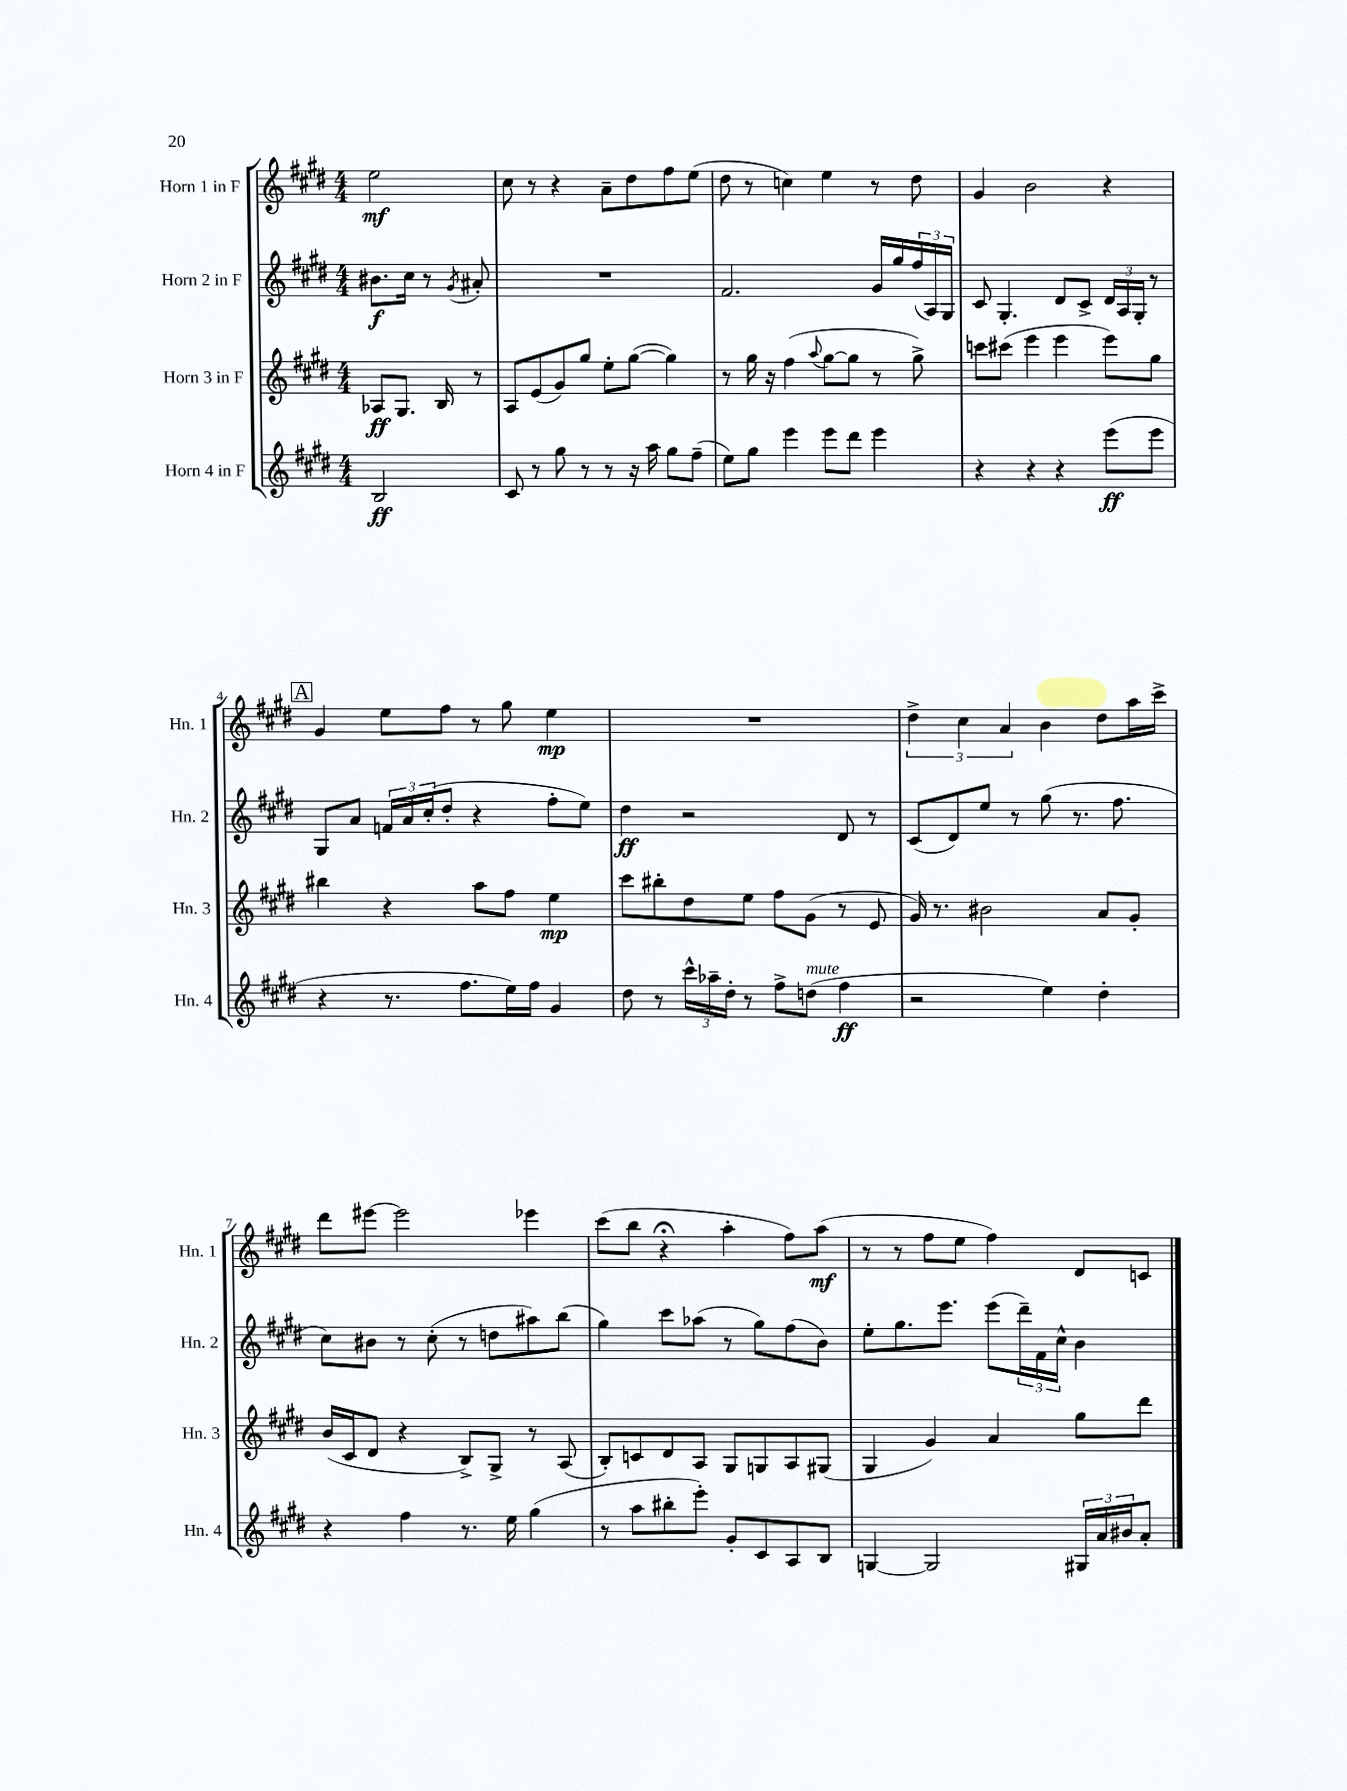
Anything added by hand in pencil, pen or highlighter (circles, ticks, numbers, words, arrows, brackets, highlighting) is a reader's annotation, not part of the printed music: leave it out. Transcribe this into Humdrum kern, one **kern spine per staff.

**kern	**kern	**kern	**kern
*staff4	*staff3	*staff2	*staff1
*clefG2	*clefG2	*clefG2	*clefG2
*k[f#c#g#d#]	*k[f#c#g#d#]	*k[f#c#g#d#]	*k[f#c#g#d#]
*M4/4	*M4/4	*M4/4	*M4/4
2B	8A-	8.b#	2ee
.	8.G#	.	.
.	.	16cc#	.
.	.	8r	.
.	16B	.	.
.	.	8qg#	.
.	8r	8a#'	.
=	=	=	=
8c#	8A	1r	8cc#
8r	(8e	.	8r
8gg#	8g#)	.	4r
8r	8gg#	.	.
8r	8ee'	.	8a~
16r	([8gg#	.	8dd#
16aa	.	.	.
8gg#	4gg#])	.	8ff#
(8ff#~	.	.	(8ee
=	=	=	=
8ee)	8r	2.f#	8dd#
8gg#	16gg#	.	8r
.	16r	.	.
4eee	(4ff#	.	4cc)
.	8qqaa	.	.
8eee	[8gg#	.	4ee
8ddd#	8gg#]	.	.
4eee	8r	16g#	8r
.	.	16gg#	.
.	8gg#^)	(24ff#	8dd#
.	.	24A)	.
.	.	24G#	.
=	=	=	=
4r	8ccc	8c#	4g#
.	(8ccc#	4.G#'	.
4r	4eee	.	2b
4r	4eee	8d#	.
.	.	8c#^	.
(8eee	8eee)	24d#	4r
.	.	24A	.
.	.	24G#'	.
8eee	8gg#	8r	.
=	=	=	=
4r	4bb#	8G#	4g#
.	.	8a	.
8.r	4r	24f	8ee
.	.	24a	.
.	.	(24cc#'	.
.	.	8dd#'	8ff#
8.ff#	.	.	.
.	8aa	4r	8r
16ee)	8ff#	.	8gg#
16ff#	.	.	.
4g#	4ee	8ff#'	4ee
.	.	8ee)	.
=	=	=	=
8dd#	8ccc#	4dd#	1r
8r	8bb#'	.	.
24ccc#^^	8dd#	2r	.
24aa-~	.	.	.
24dd#'	.	.	.
8r	8ee	.	.
8ff#^	8ff#	.	.
(8dd	(8g#	.	.
4ff#	8r	8d#	.
.	8e	8r	.
=	=	=	=
2r	16g#)	(8c#	6dd#^
.	8.r	.	.
.	.	8d#)	.
.	.	.	6cc#
.	2b#	8ee	.
.	.	.	6a
.	.	8r	.
4ee)	.	(8gg#	4b
.	.	8.r	.
4dd#'	8a	.	8dd#
.	.	8.ff#	.
.	8g#'	.	16aa
.	.	.	16ccc#^
=	=	=	=
4r	(16b	8cc#)	8ddd#
.	16c#	.	.
.	8d#	8b#	[8eee#
4ff#	4r	8r	2eee#]
.	.	(8cc#'	.
8.r	8B^)	8r	.
.	8G#^	8dd	.
16ee	.	.	.
(4gg#	8r	8aa#)	4eee-
.	(8A	(8bb	.
=	=	=	=
8r	8B')	4gg#)	(8ccc#
8aa	8c	.	8bb
8bb#'	8d#	8ccc#	4r;
8eee')	8A	(8aa-	.
8g#'	8G#	8r	4aa'
8c#	8G	8gg#)	.
8A	8A	(8ff#	8ff#)
8B	(8G#	8b)	(8aa
=	=	=	=
[4G	4G#	8ee'	8r
.	.	8.gg#	8r
2G]	4g#)	.	8ff#
.	.	8.eee	.
.	.	.	8ee
.	4a	(8eee	4ff#)
.	.	24ddd#~)	.
.	.	24f#	.
.	.	24cc#^^	.
24G#	8gg#	4b	8d#
24a	.	.	.
24b#	.	.	.
8a'	8ddd#	.	8c
==	==	==	==
*-	*-	*-	*-
